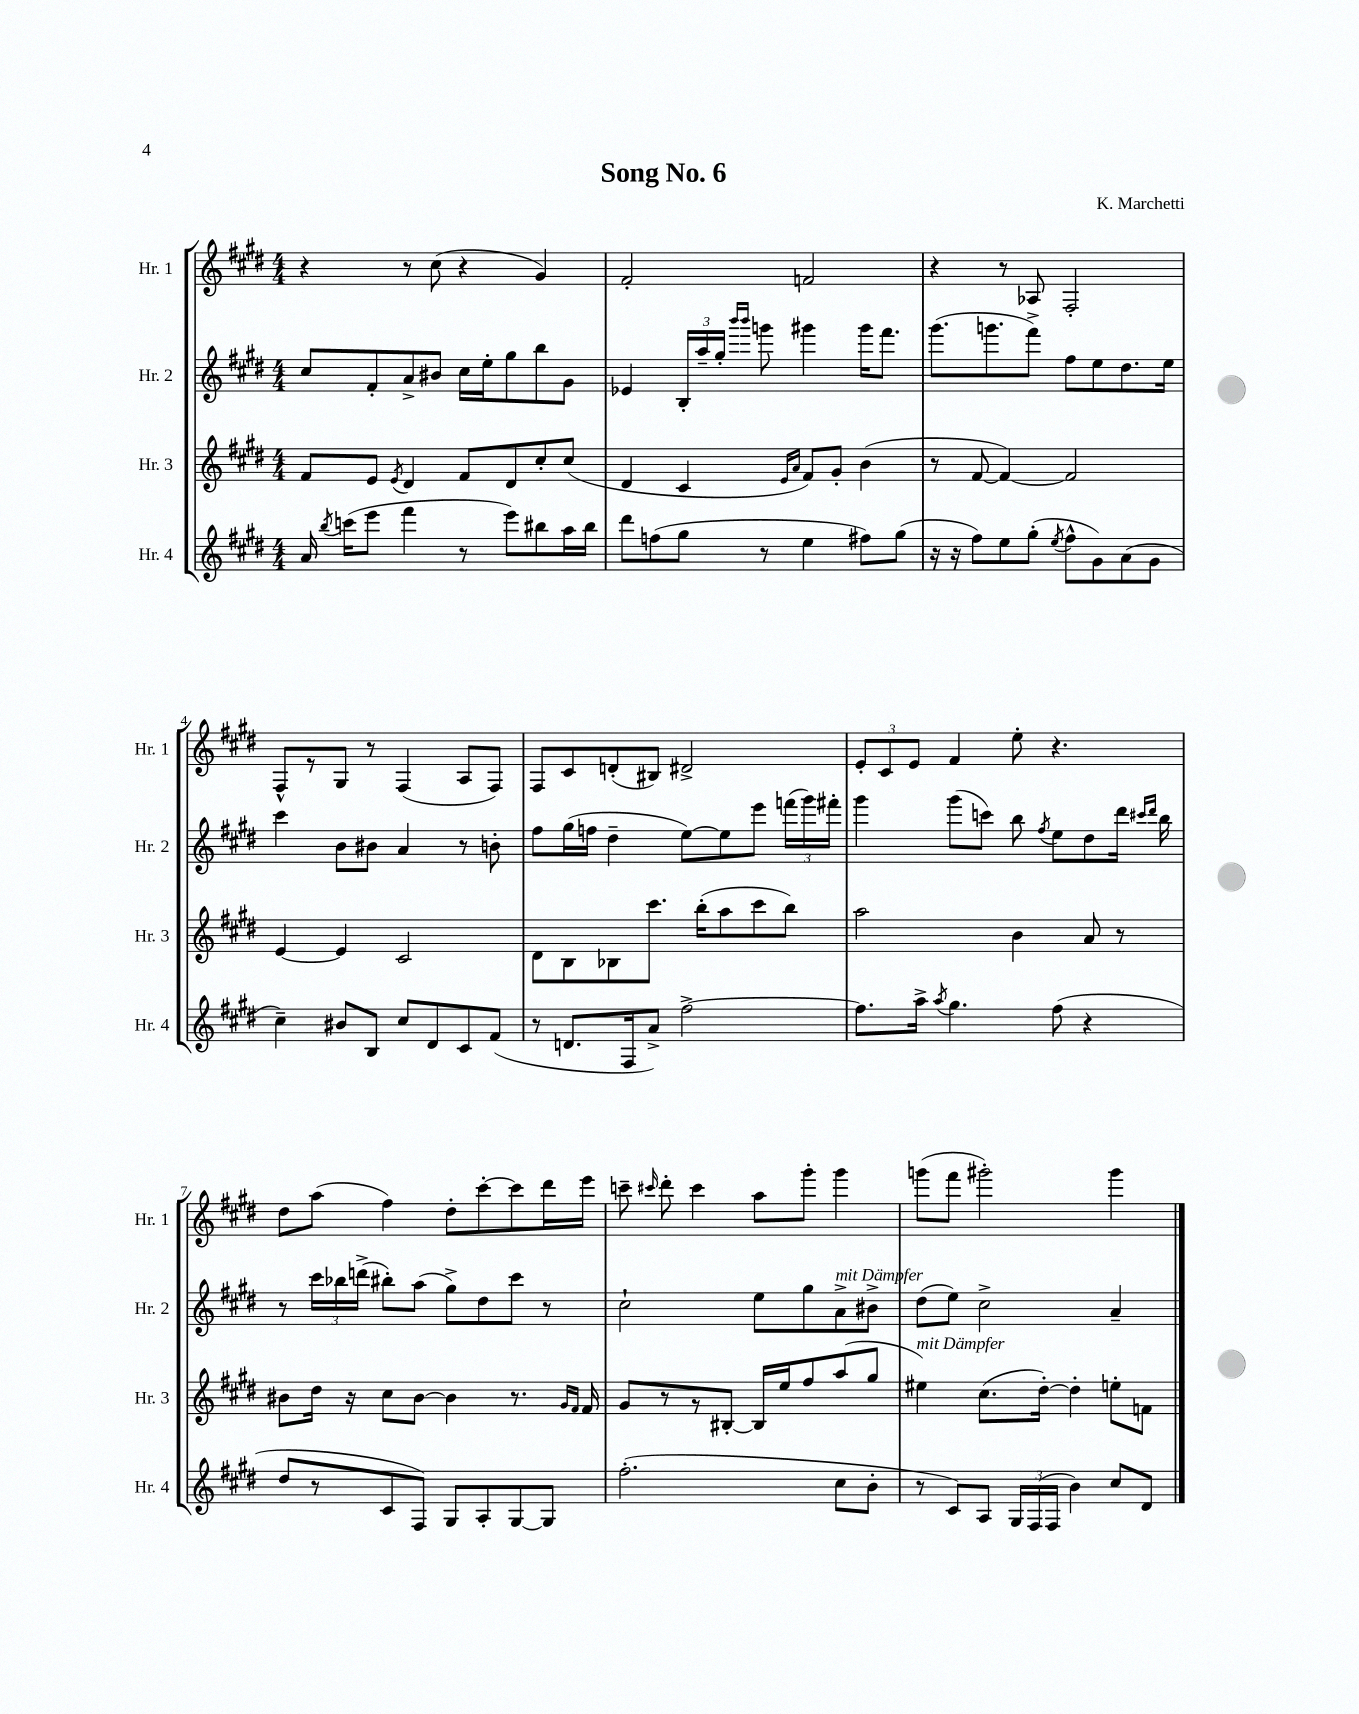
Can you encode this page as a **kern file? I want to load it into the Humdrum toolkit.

**kern	**kern	**kern	**kern
*staff4	*staff3	*staff2	*staff1
*clefG2	*clefG2	*clefG2	*clefG2
*k[f#c#g#d#]	*k[f#c#g#d#]	*k[f#c#g#d#]	*k[f#c#g#d#]
*M4/4	*M4/4	*M4/4	*M4/4
16a/	8f#/L	8cc#/L	4r
8qbb/	.	.	.
(16ccc\LK	.	.	.
8eee\J	8e/J	8f#'/	.
.	8qe/	.	.
4fff#\	4d#/	8a^/	8r
.	.	8b#/J	(8cc#\
8r	8f#/L	16cc#\LL	4r
.	.	16ee'\J	.
8eee\L)	8d#/	8gg#\	.
8bb#\	8cc#'/	8bb\	4g#/)
16aa\L	(8cc#/J	8g#\J	.
16bb#\JJ	.	.	.
=	=	=	=
8ddd#\L	4d#/	4e-/	2f#'/
(8ff\	.	.	.
8gg#\J	4c#/	24B'/LL	.
.	.	24aa~/	.
.	.	24gg#'/JJ	.
.	.	16qqbbb/LL	.
.	.	16qqbbb/JJ	.
8r	.	8ggg\	.
.	16qqe/LL	.	.
.	16qqa/JJ	.	.
4ee\	8f#/L)	4ggg#\	2f/
.	8g#'/J	.	.
8ff#\L)	(4b\	16ggg#\LK	.
.	.	8.fff#\J	.
(8gg#\J	.	.	.
=	=	=	=
16r	8r	(8.ggg#\L	4r
16r	.	.	.
8ff#\L)	[8f#/	.	.
.	.	8.ggg\	.
8ee\	4f#/_)	.	8r
(8gg#'\J	.	8fff#^\J)	8A-/
8qee/	.	.	.
8ff#^^\L	2f#/]	8ff#\L	2F#'/
8g#\)	.	8ee\	.
(8a\	.	8.dd#\	.
8g#\J	.	.	.
.	.	16ee\Jk	.
=	=	=	=
4cc#~\)	[4e/	4ccc#\	8F#^^/L
.	.	.	8r
8b#/L	4e/]	8b\L	8G#/J
8B/J	.	8b#\J	8r
8cc#/L	2c#/	4a/	(4F#/
8d#/	.	.	.
8c#/	.	8r	8A/L
(8f#/J	.	8b'\	8F#/J)
=	=	=	=
8r	8d#\L	8ff#\L	8F#/L
8.d/L	8B\	(16gg#\L	8c#/
.	.	16ff\JJ	.
.	8B-\	4dd#~\	(8d'/
16F#/k	.	.	.
8a^/J)	8.ccc#\J	.	8B#/J)
[2ff#^\	.	[8ee\L)	2d#^/
.	(16bb'\LK	.	.
.	8aa\	8ee\]	.
.	8ccc#\	8eee\J	.
.	8bb\J)	(24fff\LL	.
.	.	24ggg#\)	.
.	.	24fff#'\JJ	.
=	=	=	=
8.ff#\]L	2aa\	4ggg#\	12e'/L
.	.	.	12c#/
.	.	.	12e/J
16aa^\Jk	.	.	.
8qaa/	.	.	.
4.gg#\	.	(8ggg#\L	4f#/
.	.	8ccc\J)	.
.	4b\	8bb\	8ee'\
.	.	8qff#/	.
(8ff#\	.	8ee\L	4.r
4r	8a/	8dd#\	.
.	8r	16ddd#\Jk	.
.	.	16qqccc#/LL	.
.	.	16qqddd#/JJ	.
.	.	16bb\	.
=	=	=	=
8dd#/L	8b#\L	8r	8dd#\L
8r	16dd#\Jk	24ccc#\LL	(8aa\J
.	.	24bb-\	.
.	16r	.	.
.	.	(24ddd^\JJ	.
8c#/	8cc#\L	8bb#'\L)	4ff#\)
8F#/J)	[8b#\J	(8aa\J	.
8G#/L	4b#\]	8gg#^\L)	8dd#'\L
8A'/	.	8dd#\	[8ccc#'\
[8G#/	8.r	8ccc#\J	8ccc#\]
8G#/]J	.	8r	16ddd#\L
.	16qqg#/LL	.	.
.	16qqf#/JJ	.	.
.	16f#/	.	16eee\JJ
=	=	=	=
(2.ff#'\	8g#/L	2cc#`\	8ccc~\
.	.	.	16qqccc#/
.	8r	.	8ddd#'\
.	8r	.	4ccc#\
.	[8B#'/J	.	.
.	16B#/]LL	8ee\L	8aa\L
.	16ee/J	.	.
.	8ff#/	8gg#\	8ggg#'\J
8cc#\L	(8aa/	8a^\	4ggg#\
8b'\J	8gg#/J	8b#^\J	.
=	=	=	=
8r	4ee#\)	(8dd#\L	(8ggg\L
8c#/L)	.	8ee\J)	8fff#\J
8A/J	(8.cc#\L	2cc#^\	2ggg#'\)
24G#/LL	.	.	.
(24F#/	.	.	.
.	[16dd#'\Jk)	.	.
24F#/JJ	.	.	.
4b\)	4dd#'\]	.	.
8cc#/L	8ee'\L	4a~/	4ggg#\
8d#/J	8f\J	.	.
==	==	==	==
*-	*-	*-	*-
